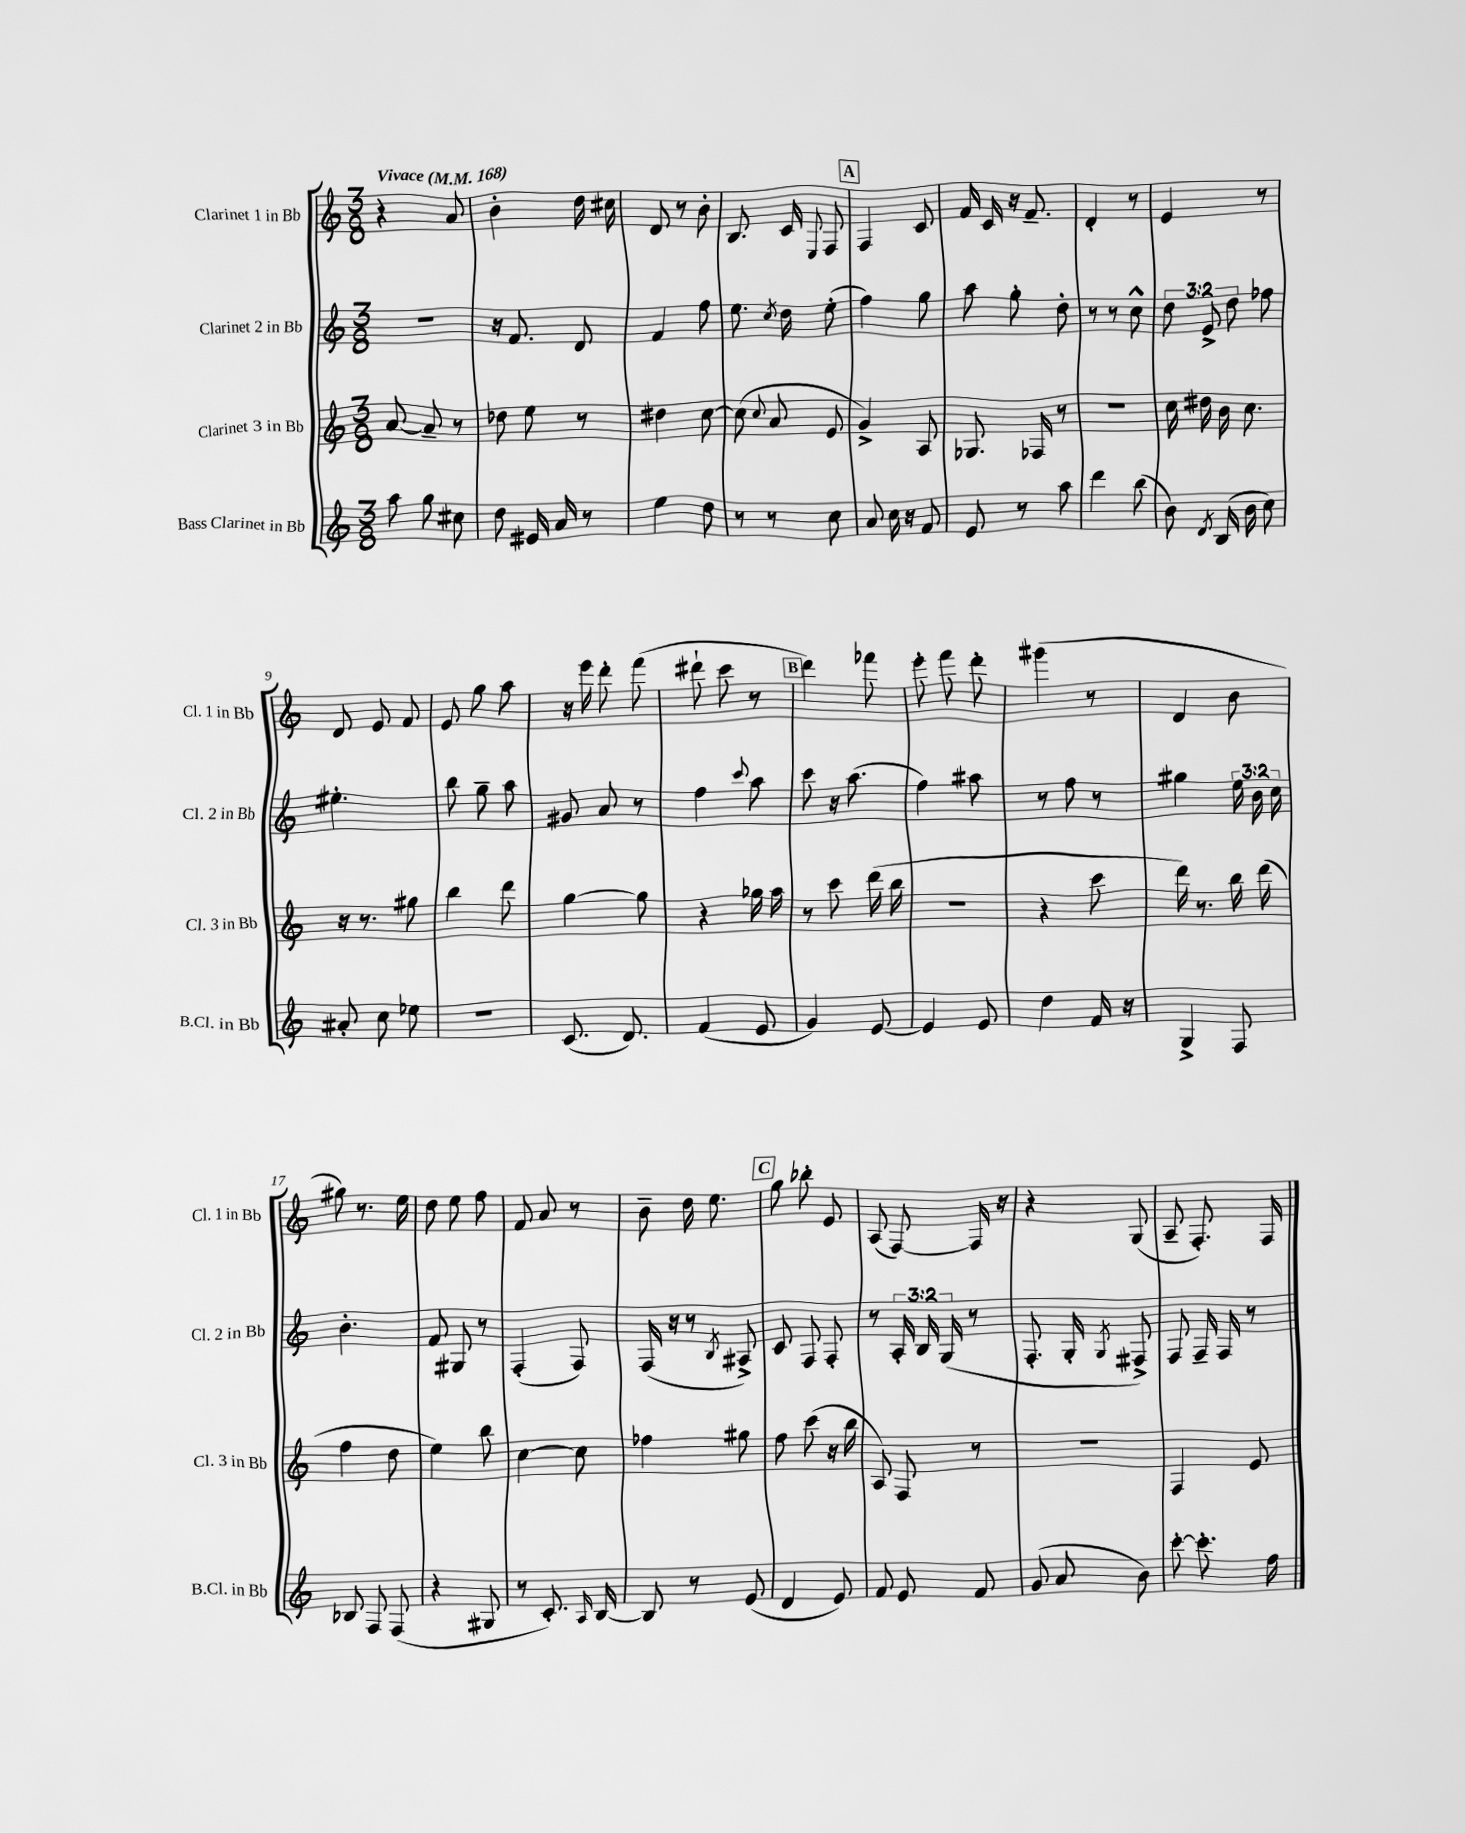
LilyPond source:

<<
\new StaffGroup <<
\new Staff = "s0" \with { instrumentName = "Clarinet 1 in Bb" shortInstrumentName = "Cl. 1 in Bb" } {
    \clef treble \key c \major \numericTimeSignature \time 3/8 \tempo "Vivace" 4 = 168
    \autoBeamOff r4 a'8 |
    b'4-. d''16 cis''16 |
    d'8 r8 b'8-. |
    b8. c'16 \appoggiatura { e8 } f8 |
    \mark \markup { \box "A" } f4 c'8 |
    f'16 c'16 r16 f'8.-- |
    d'4-. r8 |
    e'4 r8 |
    d'8 e'8 f'8 |
    e'8 g''8 a''8 |
    r16 e'''16 d'''8-. f'''8( |
    dis'''8-! c'''8 r8 |
    \mark \markup { \box "B" } d'''4) fes'''8 |
    e'''8-. f'''8 d'''8-. |
    gis'''4( r8 |
    d'4 b'8 |
    gis''8) r8. e''16 |
    d''8 e''8 f''8 |
    f'8 a'8 r8 |
    b'8-- d''16 e''8. |
    \mark \markup { \box "C" } g''8 bes''8-. e'8 |
    a8( f8~) f16 r16 |
    r4 g8( |
    a8-- f8.-.) f16 \bar "|." |
}
\new Staff = "s1" \with { instrumentName = "Clarinet 2 in Bb" shortInstrumentName = "Cl. 2 in Bb" } {
    \clef treble \key c \major \numericTimeSignature \time 3/8 \override Staff.TupletNumber.text = #tuplet-number::calc-fraction-text
    \autoBeamOff R4. |
    r16 f'8. d'8 |
    f'4 f''8 |
    e''8. \acciaccatura { c''8 } d''16 e''8-.( |
    \mark \markup { \box "A" } f''4) g''8 |
    a''8 g''8-. d''8-. |
    r8 r8 c''8-^ |
    \tuplet 3/2 { d''8 e'8-> d''8 } fes''8 |
    eis''4.-. |
    b''8 g''8-- a''8 |
    gis'8 a'8 r8 |
    f''4 \appoggiatura { c'''8 } a''8 |
    \mark \markup { \box "B" } c'''8 r16 a''8.( |
    f''4) ais''8 |
    r8 f''8 r8 |
    gis''4 \tuplet 3/2 { e''16 b'16 c''16 } |
    b'4.-. |
    f'8 gis8 r8 |
    f4-.( f8) |
    f16( r16 r8 \acciaccatura { b8 } ais8->) |
    \mark \markup { \box "C" } c'8 f8 f8-. |
    r8 \tuplet 3/2 { a16-. b16 g16( } r8 |
    f8.-. g16-. \acciaccatura { g8 } fis8->) |
    f8 f16-- f16 r8 \bar "|." |
}
\new Staff = "s2" \with { instrumentName = "Clarinet 3 in Bb" shortInstrumentName = "Cl. 3 in Bb" } {
    \clef treble \key c \major \numericTimeSignature \time 3/8
    \autoBeamOff a'8~ a'8-- r8 |
    des''8 e''8 r8 |
    dis''4 c''8~ |
    c''8( \appoggiatura { c''8 } a'8 e'8 |
    \mark \markup { \box "A" } g'4->) a8 |
    ges8. fes16 r8 |
    r4. |
    c''16 dis''16 b'16 c''8. |
    r16 r8. gis''8 |
    b''4 d'''8 |
    g''4~ g''8 |
    r4 ges''16 a''16 |
    \mark \markup { \box "B" } r8 c'''8 d'''16( b''16 |
    R4. |
    r4 c'''8 |
    d'''16) r8. b''16 d'''16( |
    f''4 d''8 |
    e''4) b''8 |
    c''4~ c''8 |
    fes''4 gis''8 |
    \mark \markup { \box "C" } f''8 c'''8( r16 b''16 |
    a8) f8 r8 |
    r4. |
    f4 e'8 \bar "|." |
}
\new Staff = "s3" \with { instrumentName = "Bass Clarinet in Bb" shortInstrumentName = "B.Cl. in Bb" } {
    \clef treble \key c \major \numericTimeSignature \time 3/8
    \autoBeamOff a''8 g''8 cis''8 |
    d''8 eis'16 a'16 r8 |
    e''4 d''8 |
    r8 r8 c''8 |
    \mark \markup { \box "A" } a'8 c''16 r16 f'8 |
    e'8 r8 a''8 |
    d'''4 b''8( |
    b'8) \acciaccatura { d'8 } b16( b'16 c''8) |
    ais'8-. c''8 ees''8 |
    R4. |
    c'8.( d'8.) |
    f'4( e'8 |
    \mark \markup { \box "B" } g'4) e'8~ |
    e'4 e'8 |
    d''4 f'16 r16 |
    g4-> f8 |
    bes8 f8 f8( |
    r4 gis8 |
    r8 c'8.-.) \grace { a16 } b16~ |
    b8 r8 e'8( |
    \mark \markup { \box "C" } d'4 e'8) |
    f'8 e'8 f'8 |
    g'8( a'8 b'8) |
    c'''8~-. c'''8.-. f''16 \bar "|." |
}
>>
>>
